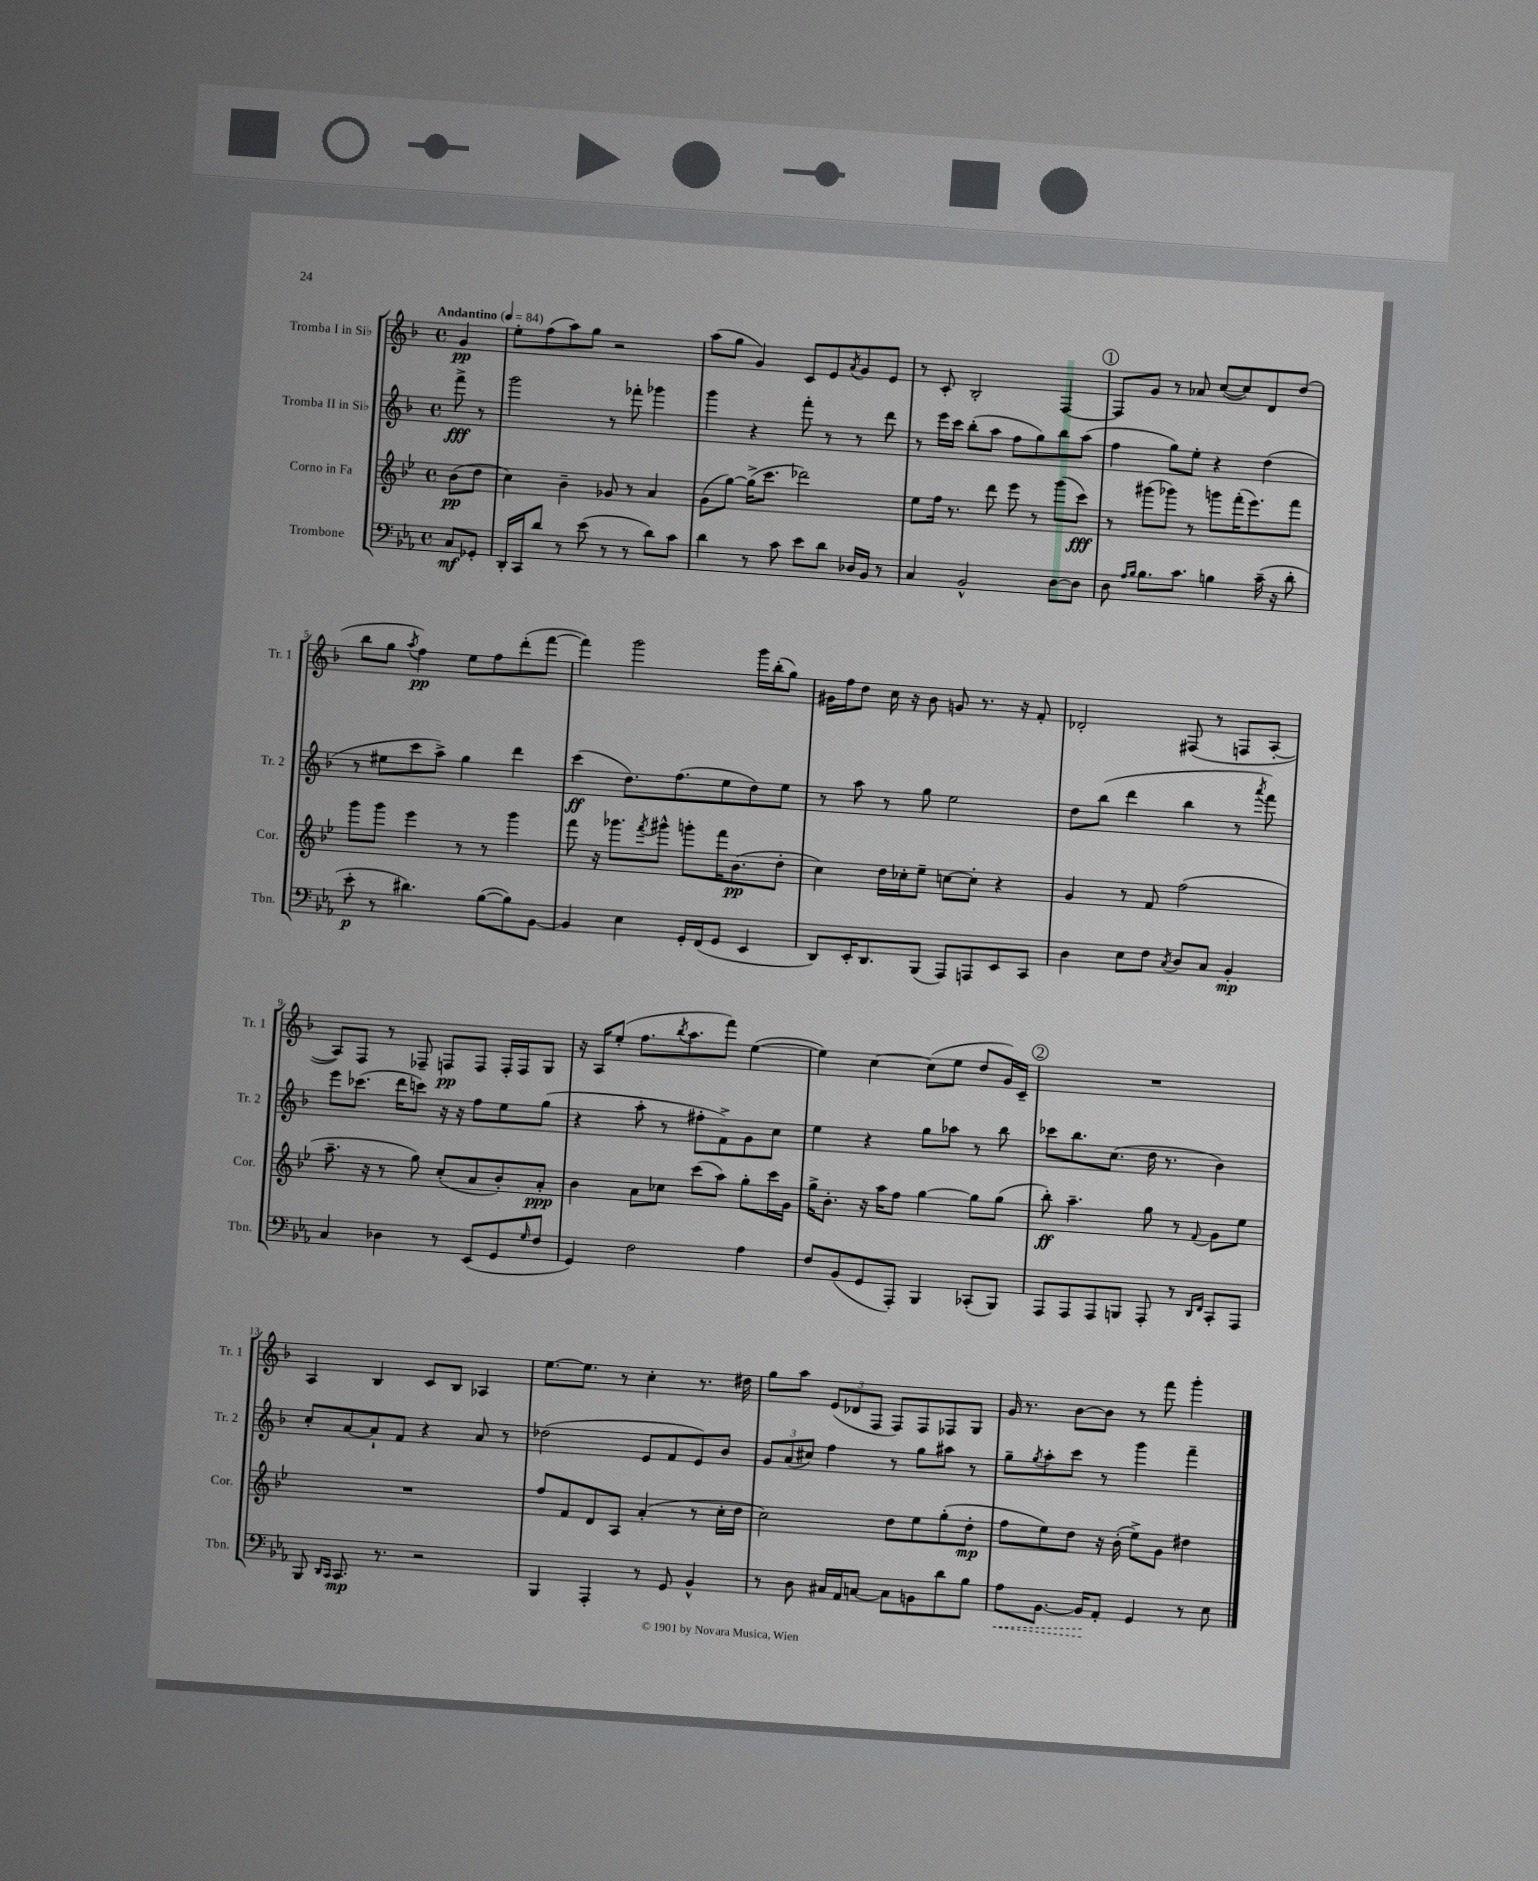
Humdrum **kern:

**kern	**dynam	**kern	**dynam	**kern	**dynam	**kern	**dynam
*part4	*part4	*part3	*part3	*part2	*part2	*part1	*part1
*staff4	*staff4	*staff3	*staff3	*staff2	*staff2	*staff1	*staff1
*I"Trombone	*	*I"Corno in Fa	*	*I"Tromba II in Si♭	*	*I"Tromba I in Si♭	*
*I'Tbn.	*	*I'Cor.	*	*I'Tr. 2	*	*I'Tr. 1	*
*clefF4	*	*clefG2	*	*clefG2	*	*clefG2	*
*k[b-e-a-]	*	*k[b-e-]	*	*k[b-]	*	*k[b-]	*
*M4/4	*	*M4/4	*	*M4/4	*	*M4/4	*
*met(c)	*	*met(c)	*	*met(c)	*	*met(c)	*
*MM84	*	*MM84	*	*MM84	*	*MM84	*
=	=	=	=	=	=	=	=
!	!	!	!	!	!	!LO:TX:a:B:t=Andantino	!
8C/L	mf	(8b-\L	pp	8fff^\	fff	4g/	pp
8GG-X'/J	.	8dd\J	.	8r	.	.	.
=1	=1	=1	=1	=1	=1	=1	=1
16DD'/LL	.	4cc\)	.	2ggg\	.	8ee'\L	.
16CC/J	.	.	.	.	.	.	.
8d/J	.	.	.	.	.	(8ff\	.
8r	.	4b-~\	.	.	.	8aa\)	.
(8e-\	.	.	.	.	.	8gg\J	.
8r	.	8g-X/	.	8r	.	2r	.
8r	.	8r	.	8fff-X'\	.	.	.
8d\L)	.	4a/	.	4ggg-X\	.	.	.
8c\J	.	.	.	.	.	.	.
=2	=2	=2	=2	=2	=2	=2	=2
4d\	.	(8g\L	.	4ggg\	.	(8aa\L	.
.	.	[8gg\J)	.	.	.	8gg\J	.
8r	.	(16gg^\KL]	.	4r	.	4g/)	.
.	.	8.ccc\J	.	.	.	.	.
8c\	.	.	.	.	.	.	.
8e-\L	.	2ddd-X\)	.	8fff'\	.	8c/L	.
8d\J	.	.	.	8r	.	8e/	.
.	.	.	.	.	.	8qa/	.
16D-X/LL	.	.	.	8r	.	8g/	.
16BB-/JJ	.	.	.	.	.	.	.
8r	.	.	.	8ddd\	.	8e/J	.
=3	=3	=3	=3	=3	=3	=3	=3
4C/	.	8ee-\L	.	8r	.	8r	.
.	.	16ff\Jk	.	16eee\LL	.	8c'/	.
.	.	8.r	.	16ccc\JJ	.	.	.
2BB-^^/	.	.	.	(8bb-'\L	.	2B-'/	.
.	.	8ddd\	.	8aa\J	.	.	.
.	.	8eee-\	.	8ff\L	.	.	.
.	.	8r	.	8gg\)	.	.	.
[8D\L	.	(8ggg\L	.	8bb-\	.	[4F/	.
8D\J]	.	8ccc\J)	fff	(8aa\J	.	.	.
!!LO:REH:place=s1:t=1
=4	=4	=4	=4	=4	=4	=4	=4
8D\	.	8r	.	4ff\	.	8F/L]	.
16qqA-/LL	.	.	.	.	.	.	.
16qqB-/JJ	.	.	.	.	.	.	.
8.B-\L	.	(8ggg#X\L	.	.	.	8g/J	.
.	.	8ggg-X\J)	.	8gg\L)	.	8r	.
8.c\J	.	.	.	.	.	.	.
.	.	8r	.	8ee'\J	.	8a-X/	.
4Bn\	.	8gggn\L	.	4r	.	([8cc/L	.
.	.	(16fff'\K	.	.	.	8cc/])	.
.	.	8.eee-\)	.	.	.	.	.
(16c~\	.	.	.	(4dd\	.	8d/	.
16r	.	.	.	.	.	.	.
8d'\	.	8fff\J	.	.	.	(8dd/J	.
!!LO:LB:g=z
=5	=5	=5	=5	=5	=5	=5	=5
8e-'\	p	8ggg\L	.	8r	.	8bb-\L	.
8r	.	8ggg\J	.	8ee#X\L	.	8gg\J	.
.	.	.	.	.	.	8qaa/	.
4.d#X\)	.	4eee-\	.	8ccc\	.	4ff\)	pp
.	.	.	.	8aa^\J)	.	.	.
.	.	8r	.	4gg\	.	8ee\L	.
([8B-\L	.	8r	.	.	.	8ff\	.
8B-\])	.	4ggg\	.	4ddd\	.	(8ddd'\	.
[8BB-\J	.	.	.	.	.	[8fff\J	.
=6	=6	=6	=6	=6	=6	=6	=6
4BB-/]	.	8fff\	.	(4ccc\	ff	4fff\])	.
.	.	16r	.	.	.	.	.
.	.	8.ggg-X\L	.	.	.	.	.
4E-\	.	.	.	8.dd\L)	.	2ggg\	.
.	.	8qfff/	.	.	.	.	.
.	.	8ggg#X^^\J	.	.	.	.	.
.	.	.	.	(8.ff\	.	.	.
16GG'/LL	.	8gggn'\L	.	.	.	.	.
(16FF/J	.	.	.	.	.	.	.
8GG/J	.	16fff\K	.	8ee\	.	.	.
.	.	(8.b-\	pp	.	.	.	.
4EE-/	.	.	.	8dd\)	.	16ggg\LL	.
.	.	.	.	.	.	(16bb-'\J	.
.	.	8dd'\J	.	8ee\J	.	8gg\J)	.
=7	=7	=7	=7	=7	=7	=7	=7
8DD/L)	.	4cc\)	.	8r	.	16g#X\LL	.
.	.	.	.	.	.	16ff\J	.
16EE-'/K	.	.	.	8aa\	.	8dd\J	.
8.DD/	.	.	.	.	.	.	.
.	.	16dd\LL	.	8r	.	16cc\	.
.	.	16cc-X'\J	.	.	.	16r	.
(8BBB-/J	.	8ee-~\J	.	8gg\	.	8b-\	.
8AAA-/L)	.	[8ccn\L	.	2ee\	.	8gn/	.
8AAAn/	.	8cc'\J]	.	.	.	8.r	.
8EE-/	.	4r	.	.	.	.	.
.	.	.	.	.	.	16r	.
8CC/J	.	.	.	.	.	8f'/	.
=8	=8	=8	=8	=8	=8	=8	=8
4D\	.	4g/	.	8dd\L	.	2d-X'/	.
.	.	.	.	(8bb-\J	.	.	.
8E-\L	.	8r	.	4ddd\	.	.	.
8F\J	.	8f/	.	.	.	.	.
8qC/	.	.	.	.	.	.	.
8D/L	.	(2ff\	.	4bb-\	.	(8F#X/	.
8C/J	.	.	.	.	.	8r	.
4BB-'/	mp	.	.	8r	.	8Fn/L	.
.	.	.	.	8qaaa/	.	.	.
.	.	.	.	8fff\)	.	[8A'/J	.
!!LO:LB:g=z
=9	=9	=9	=9	=9	=9	=9	=9
4C/	.	8.aa~\	.	8eee\L	.	8A/L])	.
.	.	.	.	(8.ccc-X\J	.	8F/J	.
.	.	16r	.	.	.	.	.
4D-X\	.	8r	.	.	.	8r	.
.	.	.	.	16ddd\KL	.	.	.
.	.	8gg\)	.	8cccn\J)	.	8F-X~/	.
8r	.	(8cc'/L	.	16r	.	8Fn/L	pp
.	.	.	.	16r	.	.	.
(8EE-/L	.	8a/	.	8ff\L	.	8F/J	.
8GG/	.	8b-'/)	.	8ee\	.	16F'/LL	.
.	.	.	.	.	.	16F/J	.
16qqG/	.	.	.	.	.	.	.
8F/J	.	8a'/J	ppp	(8gg\J	.	8G/J	.
=10	=10	=10	=10	=10	=10	=10	=10
4GG/)	.	4b-\	.	4r	.	16r	.
.	.	.	.	.	.	16A/KL	.
.	.	.	.	.	.	(8ee'/J	.
2F\	.	8a\L	.	8aa'\	.	8.ff\L	.
.	.	8cc-X\J	.	8r	.	.	.
.	.	.	.	.	.	8qbb-/	.
.	.	.	.	.	.	8.aa\	.
.	.	(8ccc\L	.	8ff#X'\L	.	.	.
.	.	8aa\J)	.	8f^\)	.	8fff\J)	.
4A-\	.	8gg'\L	.	8g\	.	([4ee\	.
.	.	16ccc\L	.	8cc\J	.	.	.
.	.	16g\JJ	.	.	.	.	.
=11	=11	=11	=11	=11	=11	=11	=11
8F/L	.	16gg^\KL	.	4ee\	.	4ee\])	.
.	.	8.b-'\J	.	.	.	.	.
(8BB-/	.	.	.	.	.	.	.
8GG/	.	16r	.	4r	.	[4cc\	.
.	.	16aa\KL	.	.	.	.	.
8AAA-'/J)	.	8ff\J	.	.	.	.	.
4BBB-/	.	[4gg\	.	8gg\L	.	(8cc\L]	.
.	.	.	.	8aa-X\J	.	8ee\J	.
(8CC-X'/L	.	8gg\L]	.	8r	.	8dd/L	.
8BBB-/J)	.	(8gg\J	.	8bb-\	.	16g/L)	.
.	.	.	.	.	.	16c~/JJ	.
!!LO:REH:place=s1:t=2
=12	=12	=12	=12	=12	=12	=12	=12
8AAA-/L	.	8bb-'\)	ff	8ccc-X\L	.	1r	.
8AAA-/	.	4.aa~\	.	8.bb-\	.	.	.
8AAA-/	.	.	.	.	.	.	.
.	.	.	.	(8.cc\J	.	.	.
8BBBn/J	.	.	.	.	.	.	.
8AAA-'/	.	8gg\	.	16dd\	.	.	.
.	.	.	.	8.r	.	.	.
8r	.	8r	.	.	.	.	.
16qqDD/LL	.	.	.	.	.	.	.
16qqFF/JJ	.	8qqf/	.	.	.	.	.
8CC'/L	.	8g\L	.	4b-\)	.	.	.
8AAA-/J	.	8ee-\J	.	.	.	.	.
!!LO:LB:g=z
=13	=13	=13	=13	=13	=13	=13	=13
8BBB-/	.	1r	.	8cc'/L	.	4A/	.
16qqDD/LL	.	.	.	.	.	.	.
16qqCC/JJ	.	.	.	.	.	.	.
8.CC/	mp	.	.	[8a/	.	.	.
.	.	.	.	8a`/]	.	4B-/	.
8.r	.	.	.	.	.	.	.
.	.	.	.	8f/J	.	.	.
2r	.	.	.	4r	.	8c/L	.
.	.	.	.	.	.	8B-/J	.
.	.	.	.	8a/	.	4A-X/	.
.	.	.	.	8r	.	.	.
=14	=14	=14	=14	=14	=14	=14	=14
4BBB-/	.	8ff/L	.	(2dd-X\	.	[8.ee\L	.
.	.	8f/	.	.	.	.	.
.	.	.	.	.	.	8.ee\J]	.
4AAA-'/	.	8d/	.	.	.	.	.
.	.	8A/J	.	.	.	8r	.
8r	.	(4a'/	.	8e/L	.	4cc'\	.
8GG/	.	.	.	8f/	.	.	.
4BB-^^/	.	8r	.	8e/)	.	8.r	.
.	.	16cc'\LL	.	8b-/J	.	.	.
.	.	16dd\JJ	.	.	.	16dd#X\	.
=15	=15	=15	=15	=15	=15	=15	=15
8r	.	2cc\)	.	12g/L	.	8gg\L	.
.	.	.	.	(12a/	.	.	.
8D\	.	.	.	.	.	8aa\J	.
.	.	.	.	12cc#X/J)	.	.	.
16C#X/LL	.	.	.	4ff\	.	(12e/L	.
16AA-/J	.	.	.	.	.	.	.
.	.	.	.	.	.	12d-X/	.
[8Cn/J	.	.	.	.	.	.	.
.	.	.	.	.	.	12F/J	.
8C\L]	.	8dd\L	.	8r	.	8F/L)	.
8BBn\	.	8ee-\	.	8gg\L	.	8F/	.
8d\	.	(8gg'\	.	8aa#X\J	.	8F-X/	.
8B-\J	.	8dd'\J	mp	8r	.	8G/J	.
=16	=16	=16	=16	=16	=16	=16	=16
!	!LO:HP:b	!	!	!	!	!	!
8A-\L	<	8ff\L	.	8gg~\L	.	16g/	.
.	.	.	.	.	.	8.r	.
.	.	.	.	8qgg/	.	.	.
[8.BB-\J	.	8ee-\)	.	8aa'\	.	.	.
.	.	8dd\J	.	8ccc\J	.	[8b-\L	.
16BB-/KL]	.	.	.	.	.	.	.
8AA-'/J	[	16r	.	8r	.	8b-\J]	.
.	.	(16b-'\	.	.	.	.	.
4GG/	.	8ee-^\L)	.	4ggg\	.	8r	.
.	.	8g\J	.	.	.	8fff\	.
8r	.	4dd#X\	.	4fff~\	.	4ggg'\	.
8E-\	.	.	.	.	.	.	.
==	==	==	==	==	==	==	==
*-	*-	*-	*-	*-	*-	*-	*-
